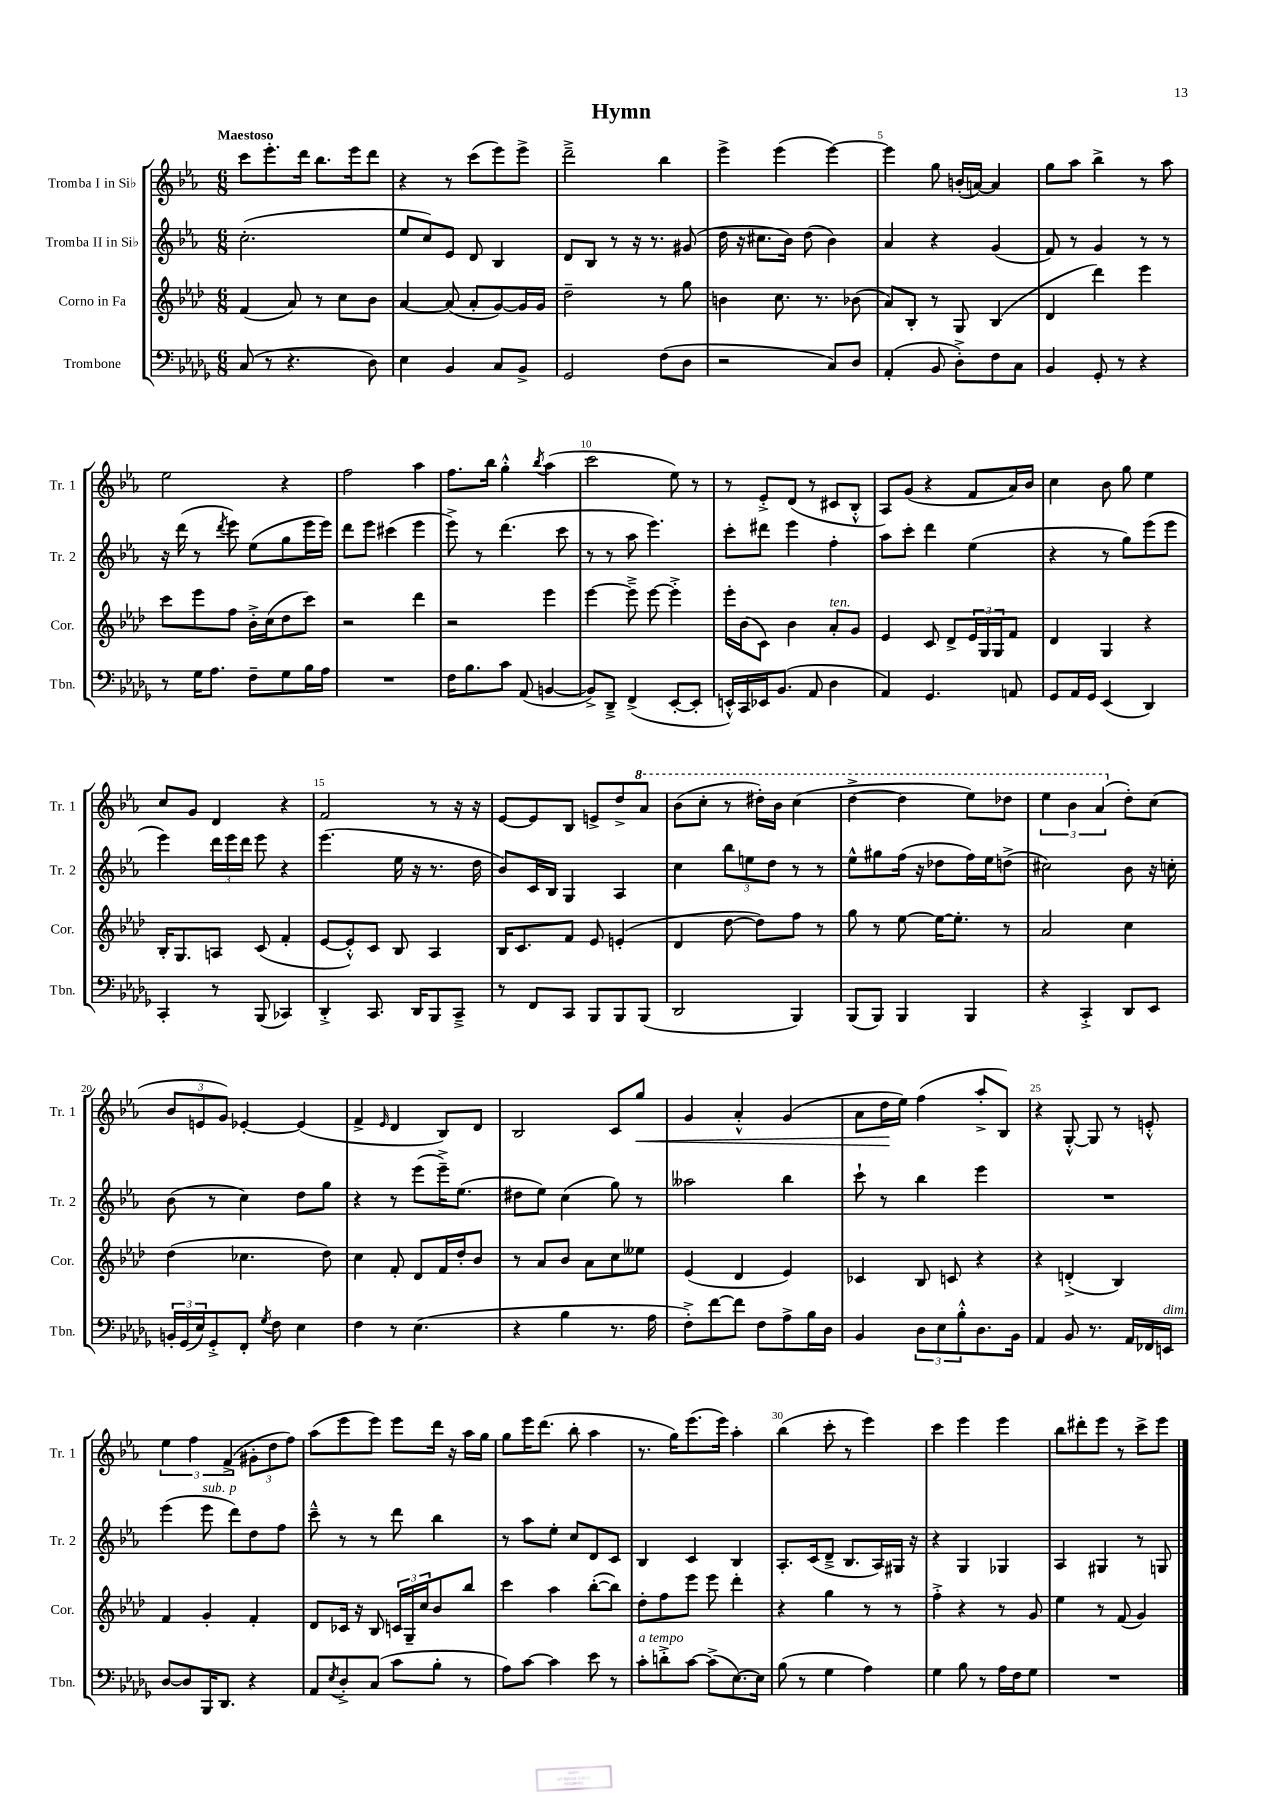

**kern	**kern	**kern	**kern
*staff4	*staff3	*staff2	*staff1
*clefF4	*clefG2	*clefG2	*clefG2
*k[b-e-a-d-g-]	*k[b-e-a-d-]	*k[b-e-a-]	*k[b-e-a-]
*M6/8	*M6/8	*M6/8	*M6/8
(8C/	(4f/	(2.cc'\	8ccc\L
8r	.	.	8.eee-'\
4.r	8a-/)	.	.
.	.	.	16ddd\Jk
.	8r	.	8.bb-\L
.	8cc\L	.	.
.	.	.	16eee-\k
8D-\)	8b-\J	.	8ddd\J
=	=	=	=
4E-\	[4a-/	8ee-/L	4r
.	.	8cc/)	.
4BB-/	(8a-/]	8e-/J	8r
.	8a-'/L	8d/	(8ccc\L
8C/L	[8g/)	4B-/	8eee-\)
8BB-^/J	16g/]L	.	8eee-^\J
.	16g/JJ	.	.
=	=	=	=
2GG-/	2dd-~\	8d/L	2ddd~^\
.	.	8B-/J	.
.	.	8r	.
.	.	16r	.
.	.	8.r	.
(8F\L	8r	.	4bb-\
8D-\J	8gg\	(8g#/	.
=	=	=	=
2r	4b\	16dd\	4eee-^\
.	.	16r	.
.	.	8.cc#\L	.
.	8.cc\	.	(4eee-\
.	.	16b-\Jk)	.
.	.	(8dd\	.
.	8.r	.	.
8C/L)	.	4b-\)	[4eee-\)
8D-/J	(8b-\	.	.
=	=	=	=
(4AA-'/	8a-/L)	4a-/	4eee-\]
.	8B-'/J	.	.
8BB-/	8r	4r	8gg\
8D-'^\L)	8G/	.	(16b'/LL
.	.	.	[16a/JJ)
8F\	(4B-/	(4g/	4a/]
8C\J	.	.	.
=	=	=	=
4BB-/	4d-/	8f/)	8gg\L
.	.	8r	8aa-\J
8GG-'/	4ddd-\)	4g/	4bb-^\
8r	.	.	.
4r	4eee-\	8r	8r
.	.	8r	8aa-\
=	=	=	=
8r	8ccc\L	16r	2ee-\
.	.	(16ddd\	.
16G-\LK	8eee-\	8r	.
8.A-\J	.	.	.
.	.	8qddd/	.
.	8ff\J	8eee-\)	.
8F~\L	16b-'^\LL	(8ee-\L	.
.	(16cc\J	.	.
8G-\	8dd-\	8gg\	4r
16B-\L	8ccc\J)	16eee-\L	.
16A-\JJ	.	16eee-\JJ)	.
=	=	=	=
2.r	2r	8ddd\L	2ff\
.	.	8eee-\J	.
.	.	(4ccc#\	.
.	4ddd-\	4eee-\	4aa-\
=	=	=	=
16F\LK	2r	8eee-^\)	8.ff\L
8.B-\	.	.	.
.	.	8r	.
.	.	.	16bb-\Jk
8c\J	.	(4.ddd\	4gg'^^\
(8AA-/	.	.	.
.	.	.	8qbb-/
[4BB/	4eee-\	.	(4aa-\
.	.	8ccc\	.
=	=	=	=
8BB^/]L)	[4eee-\	8r	2ccc\
8DD-~^/J	.	8r	.
(4FF^/	8eee-~^\]	8aa-\	.
.	[8eee-\	4.eee-\)	.
[8EE-'/L	4eee-'^\]	.	8ee-\)
8EE-'/]J	.	.	8r
=	=	=	=
16EE'^^/LL)	16eee-'\LL	8ccc'\L	8r
16CC/	(16b-\J	.	.
16EE-/J	8c\J)	8ddd#\J	8e-'^/L
(8.BB-/J	.	.	.
.	4b-\	4eee-\	(8d/J
8AA-/	.	.	8r
4D-\	8a-'/L	4ff'\	8c#/L
.	8g/J	.	8B-'^^/J
=	=	=	=
4AA-/)	4e-/	8aa-\L	8A-/L)
.	.	8ccc'\J	(8g/J
4.GG-/	8c/	4ddd\	4r
.	8d-^/L	.	.
.	24e-/L	(4ee-\	8f/L
.	24G/	.	.
.	24G/J	.	.
8AA/	8f/J	.	16a-/L)
.	.	.	16b-/JJ
=	=	=	=
8GG-/L	4d-/	4r	4cc\
16AA-/L	.	.	.
16GG-/JJ	.	.	.
(4EE-/	4G/	8r	8b-\
.	.	8gg\L)	8gg\
4DD-/)	4r	(8eee-\	4ee-\
.	.	8eee-\J	.
=	=	=	=
4CC'/	16B-'/LK	4eee-\)	8cc/L
.	8.G/	.	.
.	.	.	8g/J
8r	8A/J	24ddd\LL	4d/
.	.	24eee-\	.
.	.	24ddd\JJ	.
(8BBB-/	(8c/	8eee-\	.
4CC-/)	4f'/	4r	4r
=	=	=	=
4DD-'^/	[8e-/L	(4.eee-\	2f/
.	8e-'^^/])	.	.
8.CC/	8c/J	.	.
.	8B-/	16ee-\	.
16DD-/LK	.	16r	.
8BBB-/	4A-/	8.r	8r
8CC~^/J	.	.	16r
.	.	16dd\	16r
=	=	=	=
8r	16B-/LK	8b-/L)	[8e-/L
.	8.c/	.	.
8FF/L	.	16c/L	8e-/]
.	.	16B-/JJ	.
8CC/J	8f/J	4G/	8B-/J
8BBB-/L	8e-/	.	8e^/L
8BBB-/	(4e'/	4A-/	8dd^/
(8BBB-/J	.	.	8aa-/J
=	=	=	=
2DD-/	4d-/	4cc\	(8bb-\L
.	.	.	8ccc'\J
.	[8dd-\	12bb-\L	8r
.	.	12ee\	.
.	8dd-\]L)	.	16ddd#'\LL)
.	.	12dd\J	.
.	.	.	16bb-\JJ
4BBB-/)	8ff\J	8r	(4ccc\
.	8r	8r	.
=	=	=	=
(8BBB-/L	8gg\	8ee-^^\L	[4ddd^\
8BBB-/J)	8r	8gg#\	.
4BBB-/	[8ee-\	(16ff\Jk	4ddd\]
.	.	16r	.
.	16ee-\_LK	8dd-\L	.
.	8.ee-'\]J	.	.
4BBB-/	.	16ff\L)	8eee-\L)
.	.	16ee-\J	.
.	8r	(8dd^\J	8ddd-\J
=	=	=	=
4r	2a-/	2cc#\)	6eee-\
.	.	.	6bb-\
4CC'^/	.	.	.
.	.	.	(6aa-/
8DD-/L	4cc\	8b-\	8dd'\L)
8EE-/J	.	16r	(8cc\J
.	.	16cc'\	.
=	=	=	=
24BB'/LL	(4dd-\	(8b-\	12b-/L
(24GG-/	.	.	.
24E-/J)	.	.	12e/
8GG-'^/	.	8r	.
.	.	.	12g/J)
8FF'/J	4.cc-\	4cc\)	[4e-'/
8qG-/	.	.	.
8F\	.	.	.
4E-\	.	8dd\L	(4e-/]
.	8dd-\)	8gg\J	.
=	=	=	=
4F\	4cc\	4r	4f^/
.	.	.	16qqe-/
8r	8f'/	8r	4d/
(4.E-\	8d-/L	(8eee-\L	.
.	16f/L	16eee-~^\K)	8B-/L)
.	16dd-'/J	(8.ee-\J	.
.	8b-/J	.	8d/J
=	=	=	=
4r	8r	8dd#\L	2B-/
.	8a-/L	8ee-\J)	.
4B-\	8b-/J	(4cc\	.
.	8a-\L	.	.
8.r	8cc\	8gg\)	8c/L
.	8ee--\J	8r	8gg/J
16A-\	.	.	.
=	=	=	=
8F'^\L)	(4e-/	2aa--\	4g/
[8f\	.	.	.
8f\]J	4d-/	.	4a-'^^/
8F\L	.	.	.
8A-^\	4e-/)	4bb-\	(4g/
16B-\L	.	.	.
16D-\JJ	.	.	.
=	=	=	=
4BB-/	4c-/	8ccc`\	8a-\L
.	.	8r	16dd\L
.	.	.	16ee-\JJ)
12D-\L	8B-/	4bb-\	(4ff\
12E-\	.	.	.
.	8c/	.	.
12B-'^^\	.	.	.
8.D-\	4r	4eee-\	8aa-'^/L
.	.	.	8B-/J)
16BB-\Jk	.	.	.
=	=	=	=
4AA-/	4r	2.r	4r
8BB-/	(4d'^/	.	[8G'^^/
8.r	.	.	8G/]
.	4B-/)	.	8r
16AA-/LL	.	.	.
16FF-/	.	.	8e'^^/
16EE/JJ	.	.	.
=	=	=	=
[8D-/L	4f/	(4eee-\	6ee-\
8D-/]	.	.	.
.	.	.	6ff\
16BBB-/K	4g'/	8eee-\	.
8.DD-/J	.	.	.
.	.	.	(6f^/
.	.	8ddd\L)	.
4r	4f'/	8dd\	12g#'\L
.	.	.	12dd\
.	.	8ff\J	.
.	.	.	12ff\J)
=	=	=	=
8AA-/L	8d-/L	8ccc~^^\	(8aa-\L
8qE-/	.	.	.
8D-'^/	16c-/Jk	8r	8eee-\
.	16r	.	.
(8C/J	8B-/	8r	8eee-\J)
8c\L	24c/LL	8ddd\	8eee-\L
.	24G~/	.	.
.	24cc/J	.	.
8B-'\J	8b-/	4bb-\	16ddd\Jk
.	.	.	16r
8r	8bb-/J	.	16aa-\LL
.	.	.	16gg\JJ
=	=	=	=
8A-\L)	4ccc\	8r	8gg\L
[8c\J	.	8aa-\L	16eee-\K
.	.	.	(8.ddd\J
4c\]	4aa-\	8ee-'\J	.
.	.	8cc/L	8bb-'\
8e-\	([8bb-'\L	8d/	4aa-\
8r	8bb-\]J)	8c/J	.
=	=	=	=
8c'\L	8dd-'\L	4B-/	8.r
8d'^\	8ff\	.	.
.	.	.	16gg\LK)
[8c\J	8eee-\J	4c/	(8.eee-\
(8c^\]L	8eee-\	.	.
.	.	.	16eee-\Jk)
[8.E-\)	4ddd-'\	4B-/	4aa-'\
16E-\]Jk	.	.	.
=	=	=	=
(8B-\	4r	8.A-'/L	(4bb-\
8r	.	.	.
.	.	(16c/k	.
4G-\	4gg\	8d~^/J	8ccc'\
.	.	8.B-/L	8r
4A-\)	8r	.	4eee-\)
.	.	16A-/L)	.
.	8r	16G#/JJ	.
.	.	16r	.
=	=	=	=
4G-\	4ff'^\	4r	4ccc\
8B-\	4r	4G/	4eee-\
8r	.	.	.
16A-\LL	8r	4G-/	4eee-\
16F\J	.	.	.
8G-\J	8g/	.	.
=	=	=	=
2.r	4ee-\	4A-/	8bb-\L
.	.	.	8ddd#'\
.	8r	4G#/	8eee-\J
.	(8f/	.	8r
.	4g/)	8r	8ccc^\L
.	.	8G/	8eee-\J
==	==	==	==
*-	*-	*-	*-
